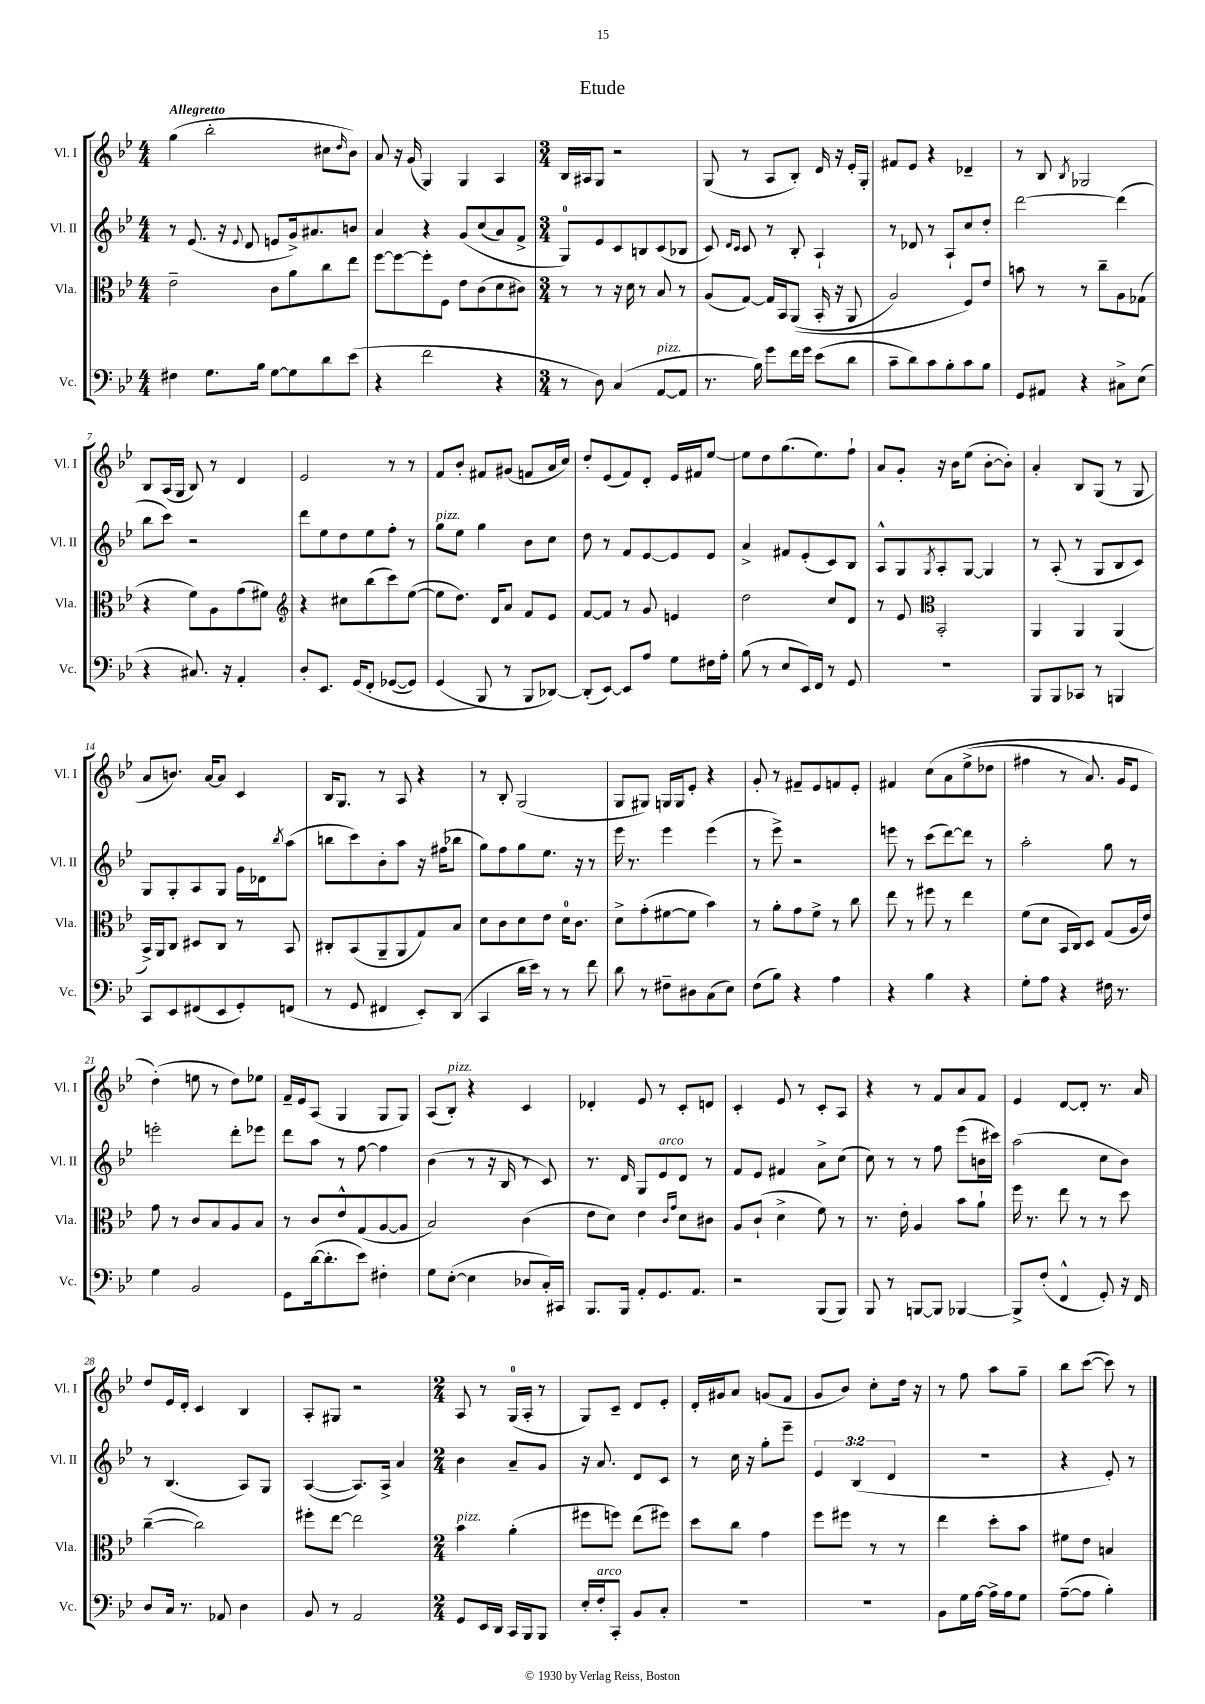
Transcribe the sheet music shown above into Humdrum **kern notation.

**kern	**kern	**kern	**kern
*staff4	*staff3	*staff2	*staff1
*clefF4	*clefC3	*clefG2	*clefG2
*k[b-e-]	*k[b-e-]	*k[b-e-]	*k[b-e-]
*M4/4	*M4/4	*M4/4	*M4/4
4F#	2e-~	8r	(4gg
.	.	(8.e-	.
8.G	.	.	2bb-'
.	.	16r	.
.	.	8qqe-	.
.	.	8d	.
16B-	.	.	.
[8G	8c	8e	.
8G]	8a	16g^)	.
.	.	8.a#	.
8d	8cc	.	8cc#
.	.	.	16qqdd
(8e-	8ee-	8b	8b-)
=	=	=	=
4r	[8ff	4a	8a
.	8ff_	.	16r
.	.	.	(16g
2f	8ff']	4r	4G)
.	8F	.	.
.	8e-	&(8g	4G
.	(8c	(8cc	.
4r	8d	8a)	4A
.	8c#)	8f^	.
=	=	=	=
*M3/4	*M3/4	*M3/4	*M3/4
8r	8r	8G&)	16B-
.	.	.	16A#
8D)	8r	8e-	8G
(4C	16r	8c	2r
.	16d	.	.
.	8r	8B	.
[8AA	8B-	(8c	.
8AA]	8r	8B-	.
=	=	=	=
8.r	(8A	8c)	(8G
.	.	16qqd	.
.	.	16qqc	.
.	[8G)	8c	8r
16B-)	.	.	.
8g	16G]	8r	8A
.	16BB-	.	.
16f	&((8AA	8B-'	8B-')
16g	.	.	.
(8e-	16BB-'	4A`	16d
.	16r	.	16r
8d	8AA	.	16e-'
.	.	.	16G'
=	=	=	=
8c~	2A)	8r	8f#
8d)	.	8d-	8e-
8c	.	8r	4r
8B-'	.	8A`	.
8c	8F&)	8cc	4d-~
8B-	8e-	8dd'	.
=	=	=	=
8GG	8b	[2ddd	8r
8AA#	8r	.	8B-
.	.	.	8qB-
4r	8r	.	2G-
.	8cc~	.	.
8C#^	8A	(4ddd]	.
(8E-	(8G-	.	.
=	=	=	=
4r	4r	8bb-	8B-
.	.	8ccc)	(16A
.	.	.	16G
8.C#)	8f)	2r	8B-)
.	8A	.	8r
16r	.	.	.
4AA'	(8g	.	4d
.	8f#)	.	.
=	=	=	=
*	*clefG2	*	*
8D'	4r	8ddd	2e-
8.EE-	.	8ee-	.
.	8cc#	8dd	.
&(16GG	.	.	.
8FF'	(8bb-	8ee-	.
([8GG-	8ccc)	8ff'	8r
8GG-])	([8ee-	8r	8r
=	=	=	=
(4GG	8ee-]	8gg	8f
.	8.dd)	8ee-	8b-'
8BBB-&)	.	4gg	8f#
.	16d	.	.
8r	8a	.	(8g#
8BBB-	8f	8b-	8f
[8DD-)	8e-	8cc	16a
.	.	.	16cc)
=	=	=	=
(8DD-']	[8f	8dd	8dd'
[8EE-)	8f]	8r	(8e-
8EE-]	8r	8f	8f)
8A	8g	[8e-	8d'
8G	4e	8e-]	16e-
.	.	.	16f#
16F#	.	8e-	[8ee-
16A'	.	.	.
=	=	=	=
(8B-	2dd	4a^	8ee-]
8r	.	.	8dd
8E-	.	8f#	(8.gg
16EE-)	.	(8e-'	.
16FF	.	.	8.ee-)
8r	8cc	8c)	.
8GG	8d	8B-	8ff`
=	=	=	=
2.r	8r	8A^^	8a
.	8e-	8G	8g'
*	*clefC3	*	*
.	.	8qG	.
.	2BB-'	8A'	16r
.	.	.	16b-
.	.	[8G	(8ee-
.	.	4G]	[8b-'
.	.	.	8b-'])
=	=	=	=
8BBB-	4AA	8r	4a'
8BBB-	.	(8A'	.
8CC-	4AA	8r	8B-
8r	.	8G	(8G
4BBB	(4AA	8B-	8r
.	.	8c)	8G
=	=	=	=
8CC	16BB-^)	8G	8a
.	16AA	.	.
8EE-	8C	8G'	8.b)
(8FF#	8D#	8A	.
.	.	.	[16a
8EE-	8C	8G	8a]
8GG')	8r	16g	4c
.	.	16d-	.
.	.	8qbb-	.
(8FF	8BB-	(8aa	.
=	=	=	=
8r	8C#'	8bb	16B-
.	.	.	8.G
8GG	(8BB-	8ccc)	.
4FF#	8AA~	8b-'	8r
.	8AA	8aa	8A
8EE-')	8G)	16r	4r
.	.	(16ff#	.
(8DD	8B-	8bb-	.
=	=	=	=
4CC	8d	8gg)	8r
.	8c	8ff	8B-'
16d	8d	8gg	(2G
16e-)	.	.	.
8r	8e-	8.ee-	.
8r	16d	.	.
.	8.c	16r	.
8f	.	8r	.
=	=	=	=
8d	8d^	16eee-	8G
.	.	8.r	.
8r	(8g'	.	8G#)
8F#~	[8f#	4eee-	16G
.	.	.	16G
8D#	8f#]	.	8e-'
(8C	4b-)	(4eee-	4r
8E-)	.	.	.
=	=	=	=
(8F	8r	8r	8g'
8B-)	8a'	8eee-^)	8r
4r	8g	2r	8f#~
.	8f^	.	8e-
4A	8r	.	8f
.	8cc	.	8e-'
=	=	=	=
4r	8ee-	8eee	4f#
.	8r	8r	.
4B-	8ff#	(8ccc	&(8cc
.	8r	[8ddd)	8a
4r	4ee-	8ddd]	(8ee-^
.	.	8r	8dd-
=	=	=	=
8G'	(8f	2aa'	4ff#
8A	8d	.	.
4r	16BB-	.	8r
.	16C)	.	.
.	8D	.	8.a)
16F#	(8G	8gg	.
8.r	.	.	16g
.	16A	8r	8e-
.	16e-)	.	.
=	=	=	=
4G	8g	2eee'	(4dd'&)
.	8r	.	.
2BB-	8c	.	8ee
.	8B-	.	8r
.	8A	8ddd'	8dd)
.	8B-	8eee-	8ee-
=	=	=	=
8GG	8r	8ddd	16f~
.	.	.	16e-
([16d	8c	8aa	(8A
8.d']	.	.	.
.	8e-^^	8r	4G
8e-)	(8G	[8ff	.
4F#'	[8A	4ff]	8G
.	8A]	.	8G)
=	=	=	=
8G	2B-)	(4b-	(8A
([8E-'	.	.	8B-')
4E-]	.	8r	4r
.	.	16r	.
.	.	16B-	.
8D-	(4c	8r	4c
16C')	.	8c)	.
16CC#	.	.	.
=	=	=	=
8.BBB-	8e-	8.r	4d-'
.	8d)	.	.
16BBB-	.	16d	.
8AA'	4e-	8G	8e-
8.GG	.	8e-	8r
.	16qqc	.	.
.	16qqg	.	.
.	8d	8d	8c'
8.AA	.	.	.
.	8c#	8r	8d
=	=	=	=
2r	8A	8f	4c'
.	(8c`	8e-	.
.	4d^	4f#	8e-
.	.	.	8r
(8BBB-	8f)	8a^	8c'
8BBB-)	8r	(8cc	8A
=	=	=	=
8BBB-	8.r	8cc)	4r
8r	.	8r	.
.	16e-'	.	.
[8BBB	4A	8r	8r
8BBB]	.	8ff	8f
[4BBB-	8b-	(8eee-	8a
.	8a`	16b	8f
.	.	16ccc#)	.
=	=	=	=
8BBB-^]	16ff	(2aa	4e-
.	8.r	.	.
(8F'	.	.	.
4FF^^	8ee-	.	[8d
.	8r	.	8d']
8GG')	8r	8cc	8.r
16r	8dd	8b-)	.
16FF	.	.	16a
=	=	=	=
8D	([4cc~	8r	8dd
16C	.	(4.B-	16e-
8.r	.	.	16d'
.	2cc])	.	4c
8AA-	.	.	.
4D	.	8A)	4B-
.	.	8G	.
=	=	=	=
8BB-	8ff#'	([4A	8A'
8r	[8ee-	.	8G#
2AA	2ee-]	8.A])	2r
.	.	16A^	.
.	.	4a	.
=	=	=	=
*M2/4	*M2/4	*M2/4	*M2/4
8GG	4b-	4b-	8A
16EE-	.	.	8r
16DD	.	.	.
16CC	(4a'	8a~	(16G
16BBB-	.	.	16A'
8BBB-	.	8g	8r
=	=	=	=
16E-'	8ff#	16r	8G)
16F'	.	8.a	.
8CC'	8ff)	.	8c~
8BB-	(8ee-	8d	8d
8C'	8ff#)	8c	8e-'
=	=	=	=
2r	8dd	8r	16d'
.	.	.	16g#
.	8cc	16cc	8a
.	.	16r	.
.	4g	8gg'	(8g
.	.	8eee-~	8f
=	=	=	=
2r	8ff	6e-	8g
.	8ff#	.	8b-)
.	.	(6B-	.
.	8r	.	8cc'
.	.	6d	.
.	8r	.	16dd
.	.	.	16r
=	=	=	=
8BB-	4ee-	2r	8r
16G	.	.	8ff
[16A	.	.	.
16A^]	8dd'	.	8aa
16A	.	.	.
8G	8b-	.	8gg~
=	=	=	=
([8A~	8f#	4r	8bb-
8A]	8e-	.	([8ccc
4B-')	4B	8e-')	8ccc])
.	.	8r	8r
==	==	==	==
*-	*-	*-	*-
